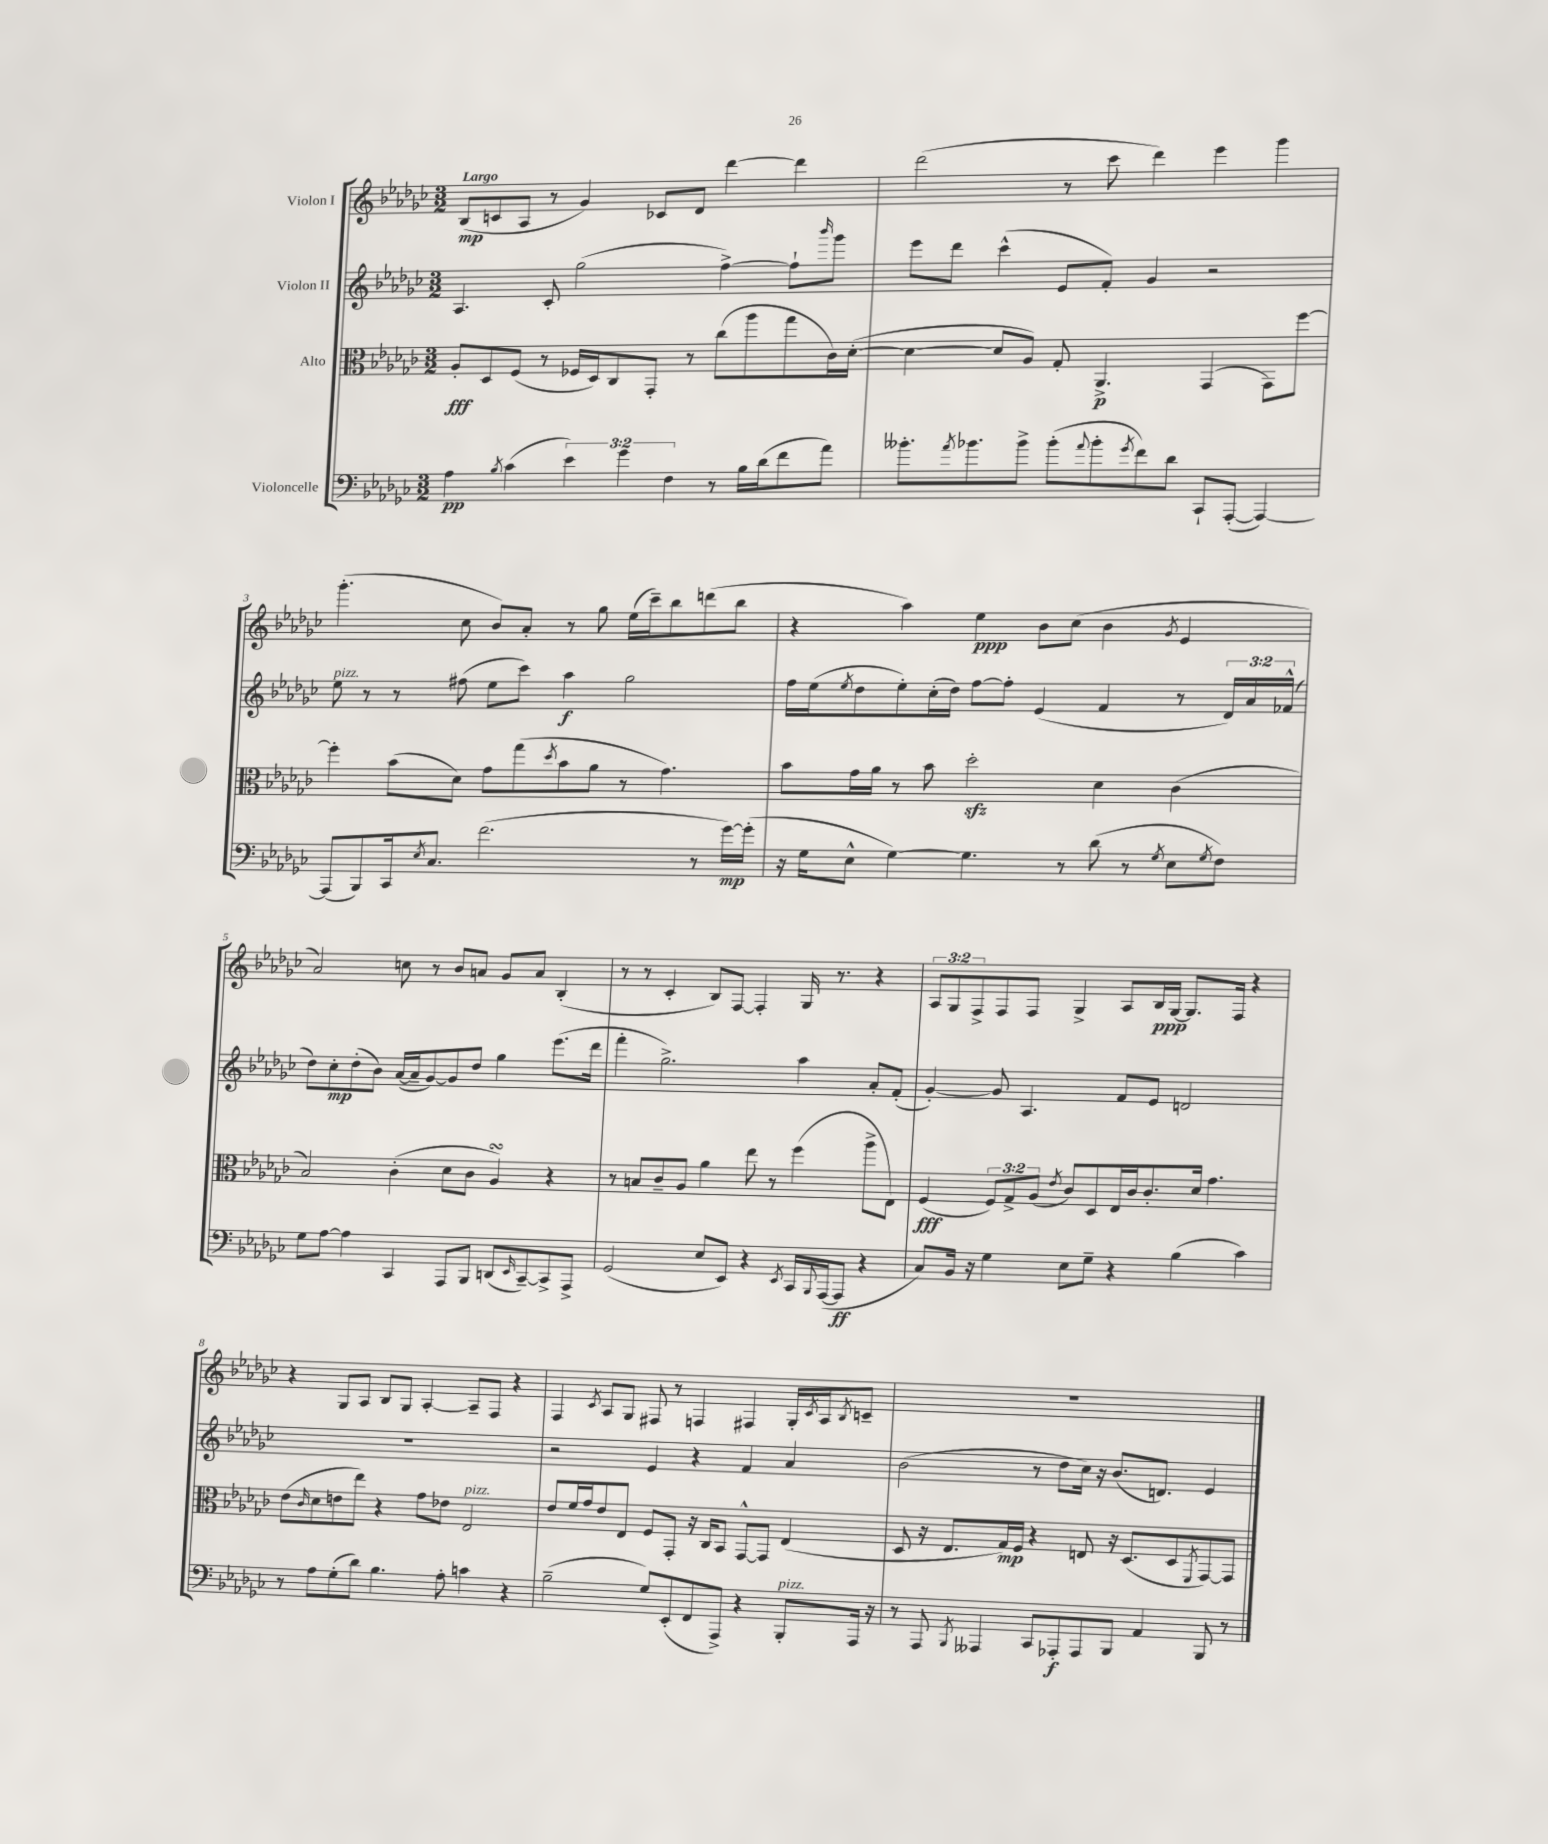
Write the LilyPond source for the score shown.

<<
\new StaffGroup <<
\new Staff = "s0" \with { instrumentName = "Violon I" } {
    \clef treble \key ges \major \numericTimeSignature \time 3/2 \override Staff.TupletNumber.text = #tuplet-number::calc-fraction-text \tempo "Largo"
    bes8\mp( c'8 aes8 r8 ges'4) ces'8 des'8 des'''4~ des'''4 |
    des'''2( r8 ces'''8 des'''4) ees'''4 ges'''4 |
    ges'''4.-.( ces''8 bes'8) aes'8-. r8 ges''8 ees''16( ces'''16--) bes''8 d'''8( bes''8 |
    r4 aes''4) ees''4\ppp bes'8 ces''8( bes'4 \acciaccatura { ges'8 } ees'4 |
    aes'2) c''8 r8 bes'8 a'8 ges'8 a'8 bes4-.( |
    r8 r8 ces'4-. bes8) f8~ f4-. ges16 r8. r4 |
    \tuplet 3/2 { aes8 ges8 f8-> } f8 f8 ges4-> aes8 bes16\ppp ges16~ ges8. f16 r4 |
    r4 ges8 aes8 bes8 ges8 aes4~-. aes8-- f8 r4 |
    f4 \acciaccatura { ces'8 } aes8 ges8 fis8 r8 f4 fis4 ges16-. \acciaccatura { ces'8 } aes16 \acciaccatura { bes8 } c'8-- |
    R1. \bar "|." |
}
\new Staff = "s1" \with { instrumentName = "Violon II" } {
    \clef treble \key ges \major \numericTimeSignature \time 3/2 \override Staff.TupletNumber.text = #tuplet-number::calc-fraction-text
    aes4. ces'8-. ges''2( f''4~->) f''8-! \grace { bes'''16 } ges'''8 |
    ees'''8 des'''8 ces'''4-^( ees'8 f'8-.) ges'4 r2 |
    ees''8^\markup { \italic "pizz." } r8 r8 fis''8( ees''8 ces'''8) aes''4\f ges''2 |
    f''16 ees''16( \acciaccatura { ees''8 } des''8 ees''8-.) ces''16-.( des''16) f''8~ f''8-. ees'4( f'4 r8 \tuplet 3/2 { des'16) aes'16 fes'16-^( } |
    des''8) ces''8-.\mp des''8-.( bes'8) aes'16~( aes'16-- ges'8~) ges'8 des''8 ges''4 ees'''8.( des'''16 |
    f'''4-. ges''2.->) aes''4 aes'8-. f'8-.( |
    ges'4~-.) ges'8 aes4. f'8 ees'8 d'2 |
    R1. |
    r2 ees'4 r4 f'4 aes'4 |
    bes'2( r8 des''8 ces''16) r16 bes'8.( d'8.) ees'4 \bar "|." |
}
\new Staff = "s2" \with { instrumentName = "Alto" } {
    \clef alto \key ges \major \numericTimeSignature \time 3/2 \override Staff.TupletNumber.text = #tuplet-number::calc-fraction-text
    aes8-.\fff des8 f8( r8 fes16 des16) ces8 ges,8-. r8 ces''8( aes''8 ges''8 ces'16) des'16~-.( |
    des'4~ des'8 aes8) ges8-. aes,4.->\p ges,4( ges,8) f''8~ |
    f''4-. bes'8( des'8) ges'8 ges''8( \acciaccatura { des''8 } bes'8 aes'8 r8 ges'4.) |
    bes'8 ges'16 aes'16 r8 bes'8 des''2-.\sfz des'4 ces'4( |
    bes2) ces'4-.( des'8 ces'8 aes4\turn) r4 |
    r8 b8 ces'8-- aes8 aes'4 ees''8 r8 f''4( aes''8-> ees8) |
    f4\fff( \tuplet 3/2 { f8) ges8-> aes8( } \acciaccatura { ees'8 } ces'8) des8 ees16 ces'16 ces'8.-. des'16 ges'4. |
    ees'8( \grace { ces'16 } des'8 e'8 ees''8) r4 ges'8 ees'8 ees2^\markup { \italic "pizz." } |
    ees'8 f'16 ges'16 ees'8 ees8 f8 ges,8-. r16 ces16 bes,8 ges,8~-^ ges,8 ees4( |
    des8 r16 ees8. ges16\mp) f16 r4 e8 r16 des8.( des8 \acciaccatura { f,8 } ges,8~) ges,8 \bar "|." |
}
\new Staff = "s3" \with { instrumentName = "Violoncelle" } {
    \clef bass \key ges \major \numericTimeSignature \time 3/2 \override Staff.TupletNumber.text = #tuplet-number::calc-fraction-text
    aes4\pp \acciaccatura { bes8 } ces'4( \tuplet 3/2 { ees'4) ges'4 f4 } r8 bes16 des'16( f'8 aes'8) |
    beses'8.-. \acciaccatura { aes'8 } bes'8. bes'8-> bes'8-.( \appoggiatura { aes'8 } bes'8-. \acciaccatura { ges'8 } f'8) des'8 ces,8-! aes,,8~-.( aes,,4~) |
    aes,,8( bes,,8) ces,16 \acciaccatura { ees8 } ces8. f'2.( r8 ges'16~\mp) ges'16-.( |
    r16 ges16 ees8-^ ges4~) ges4. r8 des'8( r8 \acciaccatura { ges8 } ees8 \acciaccatura { ges8 } f8) |
    ges8 aes8~ aes4 ces,4 aes,,8 bes,,8 d,8( \grace { ees,16 } ces,8~--) ces,8-> aes,,8-> |
    ges,2( ees8 ees,8) r4 \acciaccatura { ees,8 } ces,16 \appoggiatura { bes,,8 } aes,,16~( aes,,8\ff r4 |
    ces8) bes,16 r16 ges4 ees8 ges8-- r4 bes4( ces'4) |
    r8 aes8 ges8-.( des'8) bes4. aes8-. c'4 r4 |
    bes2--( ges8) ees,8-.( f,8 aes,,8->) r4 bes,,8-.^\markup { \italic "pizz." } aes,,16 r16 |
    r8 aes,,8 \acciaccatura { bes,,8 } aeses,,4 ces,8 aes,,8-.\f aes,,8 bes,,8 aes,4 bes,,8 r8 \bar "|." |
}
>>
>>
